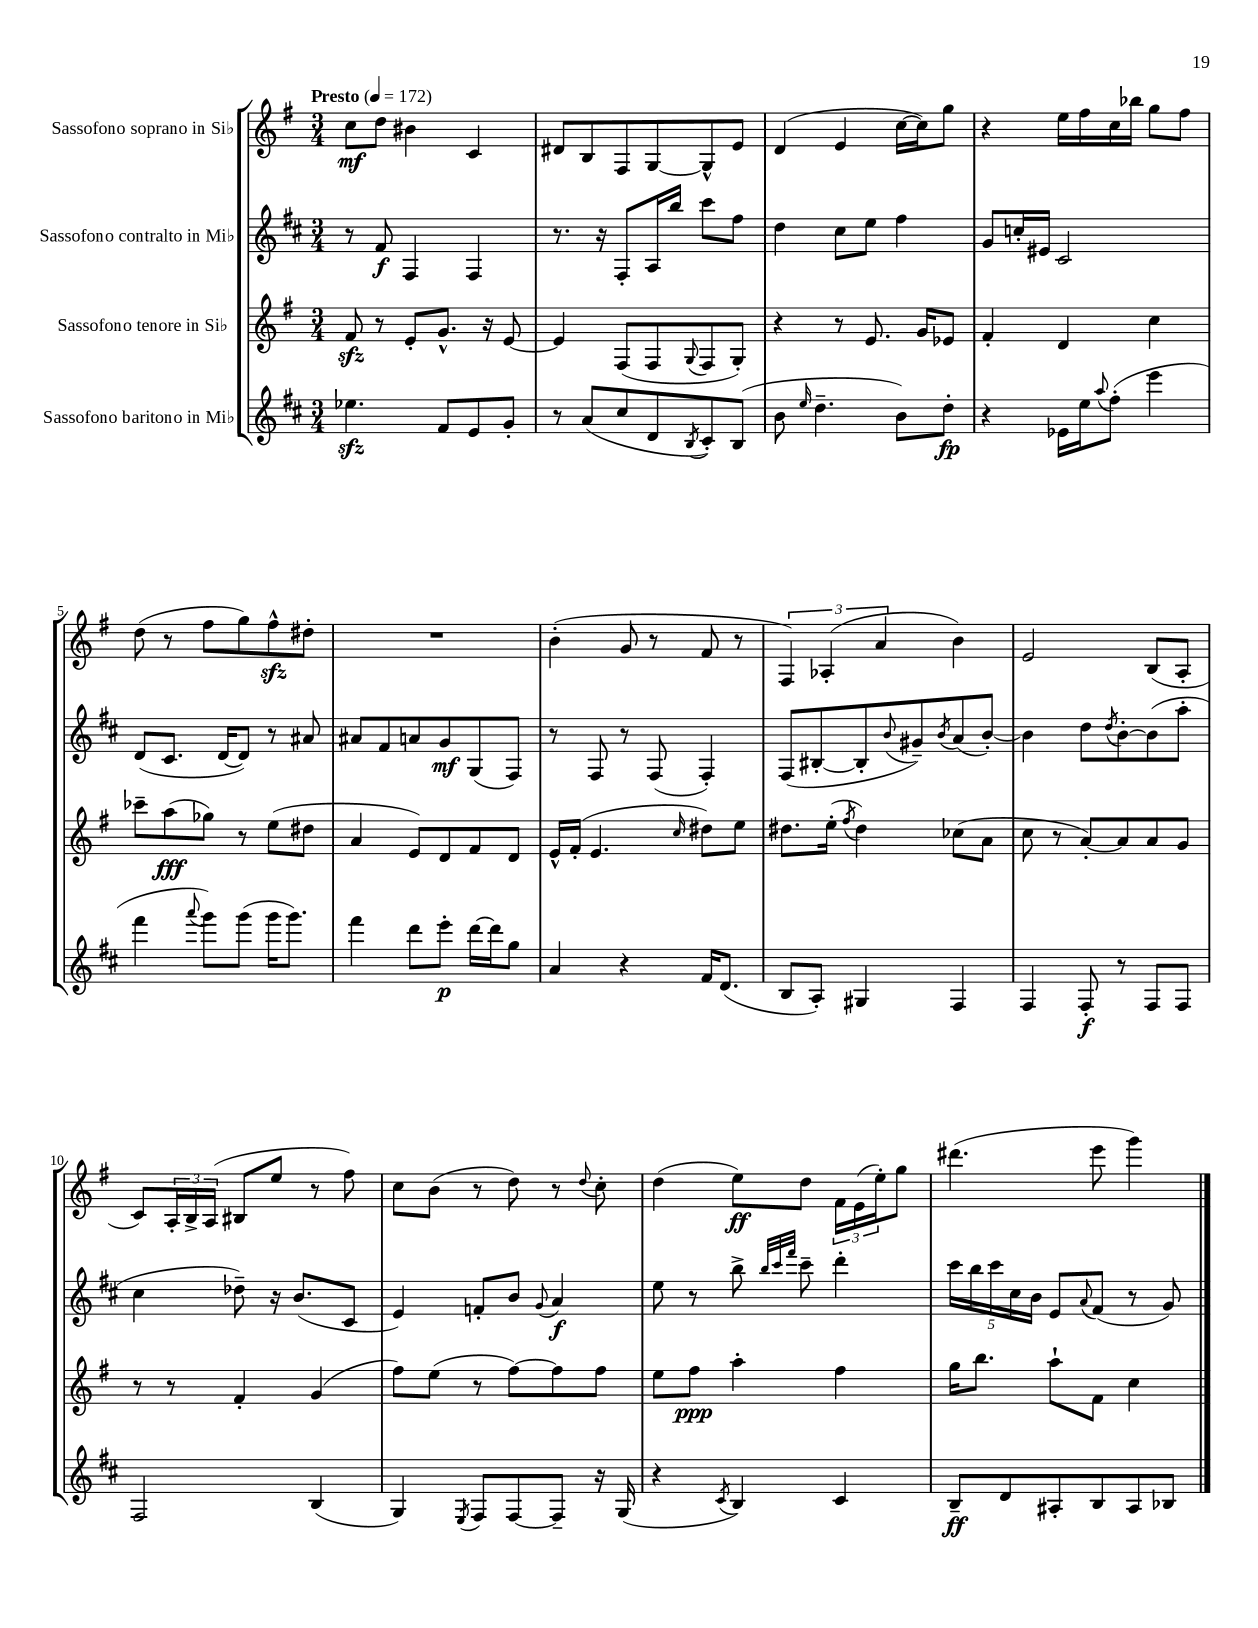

**kern	**kern	**kern	**kern
*staff4	*staff3	*staff2	*staff1
*clefG2	*clefG2	*clefG2	*clefG2
*k[f#c#]	*k[f#]	*k[f#c#]	*k[f#]
*M3/4	*M3/4	*M3/4	*M3/4
*MM172	*MM172	*MM172	*MM172
4.ee-	8f#	8r	8cc
.	8r	8f#	8dd
.	8e'	4F#	4b#
8f#	8.g^^	.	.
8e	.	4F#	4c
.	16r	.	.
8g'	[8e	.	.
=	=	=	=
8r	4e]	8.r	8d#
(8a	.	.	8B
.	.	16r	.
8cc#	(8F#	8F#'	8F#
8d	8F#	16A	[8G
.	.	16bb	.
8qB	8qqG	.	.
8c#')	8F#	8ccc#	8G^^]
(8B	8G')	8ff#	8e
=	=	=	=
8b	4r	4dd	(4d
16qqee	.	.	.
4.dd~	.	.	.
.	8r	8cc#	4e
.	8.e	8ee	.
8b)	.	4ff#	[16cc
.	16g	.	16cc])
8dd'	8e-	.	8gg
=	=	=	=
4r	4f#'	8g	4r
.	.	16cc'	.
.	.	16e#	.
16e-	4d	2c#	16ee
16ee	.	.	16ff#
8qqaa	.	.	.
(8ff#'	.	.	16cc
.	.	.	16bb-
4eee	4cc	.	8gg
.	.	.	8ff#
=	=	=	=
4fff#	8ccc-~	(8d	(8dd
.	(8aa	8.c#	8r
8qqaaa	.	.	.
8ggg)	8gg-)	.	8ff#
.	.	[16d	.
(8ggg	8r	8d])	8gg)
16ggg	(8ee	8r	8ff#^^
8.ggg)	.	.	.
.	8dd#	8a#	8dd#'
=	=	=	=
4fff#	4a	8a#	2.r
.	.	8f#	.
8ddd	8e)	8a	.
8eee'	8d	8g	.
[16ddd	8f#	(8G	.
16ddd]	.	.	.
8gg	8d	8F#)	.
=	=	=	=
4a	16e^^	8r	(4b'
.	(16f#'	.	.
.	4.e	8F#	.
4r	.	8r	8g
.	.	(8F#	8r
.	16qqcc	.	.
16f#	8dd#)	4F#')	8f#
(8.d	.	.	.
.	8ee	.	8r
=	=	=	=
8B	8.dd#	(8F#	6F#)
8A')	.	[8B#'	.
.	.	.	(6A-'
.	(16ee'	.	.
.	8qff#	.	.
4G#	4dd#)	8B#']	.
.	.	.	6a
.	.	8qqb	.
.	.	8g#~)	.
.	.	8qb	.
4F#	(8cc-	(8a	4b)
.	8a	[8b')	.
=	=	=	=
4F#	8cc	4b]	2e
.	8r	.	.
8F#'	[8a')	8dd	.
.	.	8qdd	.
8r	8a]	[8b'	.
8F#	8a	(8b]	(8B
8F#	8g	8aa'	8A'
=	=	=	=
2F#	8r	4cc#	8c)
.	8r	.	24A'
.	.	.	24B^
.	.	.	(24A
.	4f#'	8dd-~)	8B#
.	.	16r	8ee
.	.	(8.b	.
(4B	(4g	.	8r
.	.	8c#	8ff#)
=	=	=	=
4G)	8ff#)	4e)	8cc
.	(8ee	.	(8b
8qE	.	.	.
8F#	8r	8f'	8r
[8F#	[8ff#)	8b	8dd)
.	.	8qqg	.
8F#~]	8ff#]	4a	8r
.	.	.	8qqdd
16r	8ff#	.	8cc'
(16G	.	.	.
=	=	=	=
4r	8ee	8ee	(4dd
.	8ff#	8r	.
8qc#	.	.	.
4B)	4aa'	8bb^	8ee)
.	.	32qqbb	.
.	.	32qqccc#	.
.	.	32qqfff#	.
.	.	8ccc#~	8dd
4c#	4ff#	4ddd'	24f#
.	.	.	(24e
.	.	.	24ee')
.	.	.	8gg
=	=	=	=
8B~	16gg	20ccc#	(4.ddd#
.	.	20bb	.
.	8.bb	.	.
.	.	20ccc#	.
8d	.	.	.
.	.	20cc#	.
.	.	20b	.
8A#'	8aa`	8e	.
.	.	8qqa	.
8B	8f#	(8f#	8eee
8A#	4cc	8r	4ggg)
8B-	.	8g)	.
==	==	==	==
*-	*-	*-	*-
